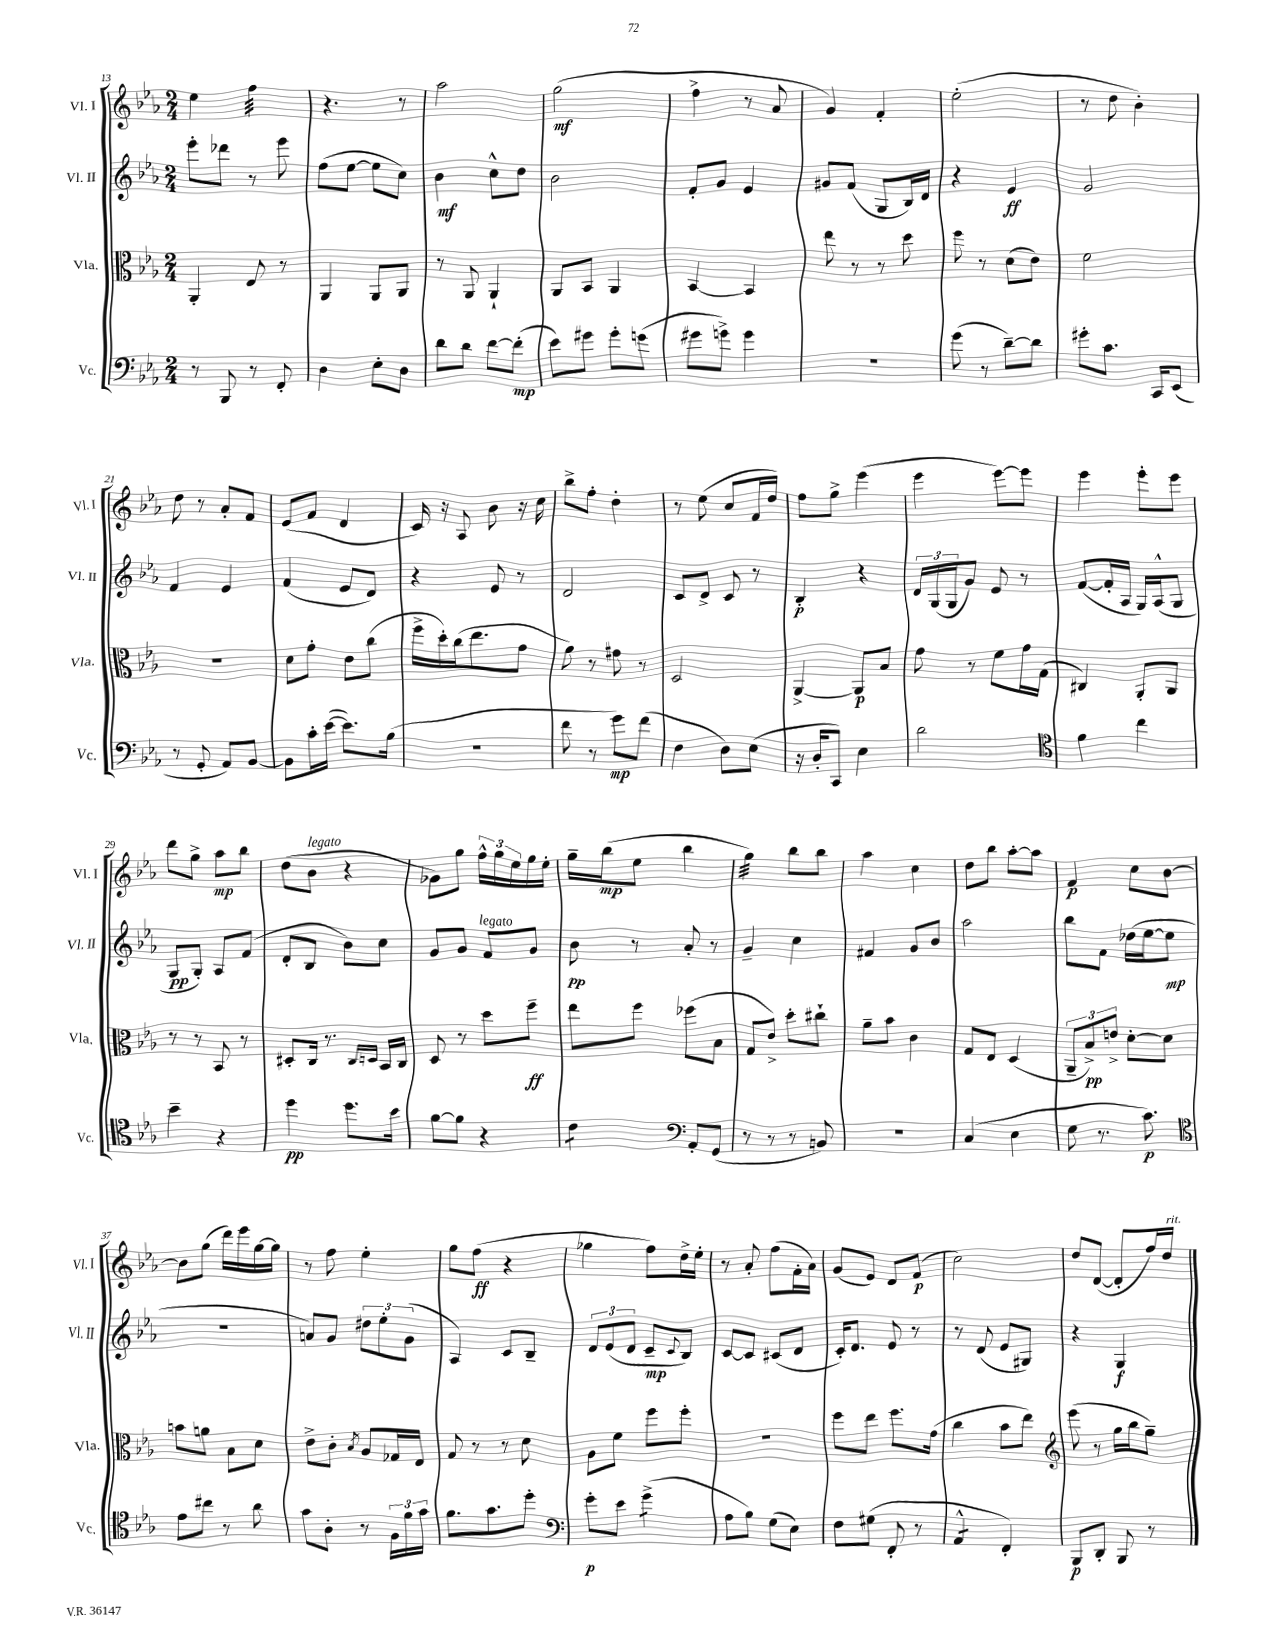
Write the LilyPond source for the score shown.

<<
\new StaffGroup <<
\new Staff = "s0" \with { instrumentName = "Vl. I" shortInstrumentName = "Vl. I" } {
    \clef treble \key ees \major \numericTimeSignature \time 2/4
    ees''4 f''4:32 |
    r4. r8 |
    aes''2 |
    g''2\mf( |
    f''4-> r8 aes'8 |
    g'4) f'4-. |
    ees''2-.( |
    r8 d''8 bes'4-.) |
    d''8 r8 aes'8-. f'8 |
    ees'8( f'8 d'4 |
    c'16) r16 aes8 bes'8 r16 c''16 |
    bes''8-> f''8-. d''4-. |
    r8 ees''8( c''8 f'16 d''16) |
    f''8 g''8-> ees'''4( |
    ees'''4 ees'''8~) ees'''8 |
    ees'''4 ees'''8-. ees'''8 |
    d'''8 g''8-> aes''8\mp bes''8 |
    d''8( bes'8^\markup { \italic "legato" } r4 |
    ges'8) g''8 \tuplet 3/2 { f''16-^ g''16 ees''16 } g''16 ees''16-. |
    g''16-- bes''16\mp( ees''8 bes''4 |
    g''4:32) bes''8 bes''8 |
    aes''4 c''4 |
    d''8 bes''8 aes''8~-. aes''8 |
    f'4\p c''8 bes'8~ |
    bes'8 g''8( d'''16) ees'''16 g''16~ g''16 |
    r8 f''8 ees''4-. |
    g''8 f''8\ff( r4 |
    ges''4 f''8) d''16-> ees''16-. |
    r8 aes'8-. f''8( f'16-. aes'16) |
    g'8( ees'8) d'8 f'8\p( |
    c''2) |
    d''8 d'8~( d'8-. f''16) d''16^\markup { \italic "rit." } \bar "|." |
}
\new Staff = "s1" \with { instrumentName = "Vl. II" shortInstrumentName = "Vl. II" } {
    \clef treble \key ees \major \numericTimeSignature \time 2/4
    ees'''8-. des'''8 r8 ees'''8 |
    f''8( ees''8~ ees''8 c''8) |
    bes'4\mf c''8-^ d''8 |
    bes'2 |
    f'8-. g'8 ees'4 |
    gis'8 f'8( g8 bes16) d'16 |
    r4 ees'4\ff |
    g'2 |
    f'4 ees'4 |
    f'4( ees'8 d'8) |
    r4 ees'8 r8 |
    d'2 |
    c'8 d'8-> c'8 r8 |
    bes4-.\p r4 |
    \tuplet 3/2 { d'16 g16( g16 } g'8) ees'8 r8 |
    f'8~( f'16-. aes16 g16) aes16-^( g8 |
    g8\pp g8-.) aes8 f'8( |
    d'8-. bes8 bes'8) c''8 |
    g'8 g'8 f'8^\markup { \italic "legato" } g'8 |
    bes'8\pp r8 aes'8-. r8 |
    g'4-- c''4 |
    fis'4 g'8 bes'8 |
    aes''2 |
    bes''8 f'8 des''16( ees''16~ ees''8\mp |
    r2 |
    a'8) g'8 \tuplet 3/2 { dis''8 ees''8-. g'8( } |
    aes4) c'8 bes8-- |
    \tuplet 3/2 { d'8 ees'8( d'8 } c'8--\mp \appoggiatura { c'8 } bes8) |
    c'8~ c'8 cis'8( d'8 |
    c'16-.) d'8. ees'8 r8 |
    r8 d'8( ees'8 gis8) |
    r4 g4\f \bar "|." |
}
\new Staff = "s2" \with { instrumentName = "Vla." shortInstrumentName = "Vla." } {
    \clef alto \key ees \major \numericTimeSignature \time 2/4
    aes,4-. ees8 r8 |
    aes,4 aes,8 aes,8 |
    r8 aes,8 aes,4-! |
    aes,8 bes,8 aes,4 |
    bes,4~ bes,4 |
    ees''8 r8 r8 d''8 |
    f''8 r8 d'8( ees'8) |
    f'2 |
    R2 |
    d'8 g'8-. ees'8 c''8( |
    f''16-> d''16-.) c''16( ees''8. g'8 |
    aes'8) r8 gis'8 r8 |
    d2 |
    aes,4~-> aes,8\p bes8 |
    g'8 r8 f'8 g'16 g16( |
    cis4) aes,8-. aes,8 |
    r8 r8 bes,8 r8 |
    dis8-. c16 r8. \grace { c16 d16 } bes,16 c16 |
    d8 r8 d''8 f''8--\ff |
    ees''8 f''8 fes''8( bes8 |
    g8 ees'8->) d''8-. cis''8-! |
    aes'8-- bes'8 c'4 |
    g8 ees8 d4( |
    \tuplet 3/2 { aes,8-- bes8->\pp) e'8-> } d'8~-. d'8 |
    b'8 a'8 bes8 d'8 |
    ees'8-> c'8-. \acciaccatura { bes8 } aes8 ges16 ees16 |
    g8 r8 r8 d'8 |
    aes8 f'8 f''8 f''8-. |
    r2 |
    f''8 ees''8 f''8. g'16( |
    c''4 bes'8 ees''8) |
    \clef treble ees'''8( r8 g''16 bes''16 g''8--) \bar "|." |
}
\new Staff = "s3" \with { instrumentName = "Vc." shortInstrumentName = "Vc." } {
    \clef bass \key ees \major \numericTimeSignature \time 2/4
    r8 bes,,8 r8 f,8-. |
    d4 ees8-. d8 |
    d'8 d'8 f'8~ f'8-.\mp( |
    ees'8) gis'8 gis'8-. g'8( |
    gis'8 g'8->) g'4 |
    R2 |
    g'8( r8 d'8~--) d'8 |
    gis'8-. c'8. c,16 ees,8( |
    r8 g,8-. aes,8) bes,8~ |
    bes,8 c'16-. ees'16~( ees'8.) bes16( |
    r2 |
    f'8 r8 g'8\mp) f'8( |
    f4 d8) ees8( |
    r16 d16-. c,8) ees4 |
    d'2 |
    \clef tenor f'4 c''4 |
    bes'4-- r4 |
    d''4\pp d''8. bes'16 |
    f'8~ f'8 r4 |
    c'4:8 \clef bass aes,8-. g,8( |
    r8 r8 r8 b,8) |
    R2 |
    c4( ees4 |
    g8 r8. c'8.\p) |
    \clef tenor ees'8 cis''8 r8 aes'8 |
    g'8 aes8-. r8 \tuplet 3/2 { f16 f'16 g'16 } |
    f'8. g'8. d''8-. |
    \clef bass g'8-.\p ees'8 g'4:8->( |
    aes8 bes8) g8( ees8) |
    f8 gis8( f,8-. r8 |
    aes,4:8-^ f,4-.) |
    bes,,8\p d,8-. bes,,8 r8 \bar "|." |
}
>>
>>
\layout { \context { \Score currentBarNumber = #13 } }
